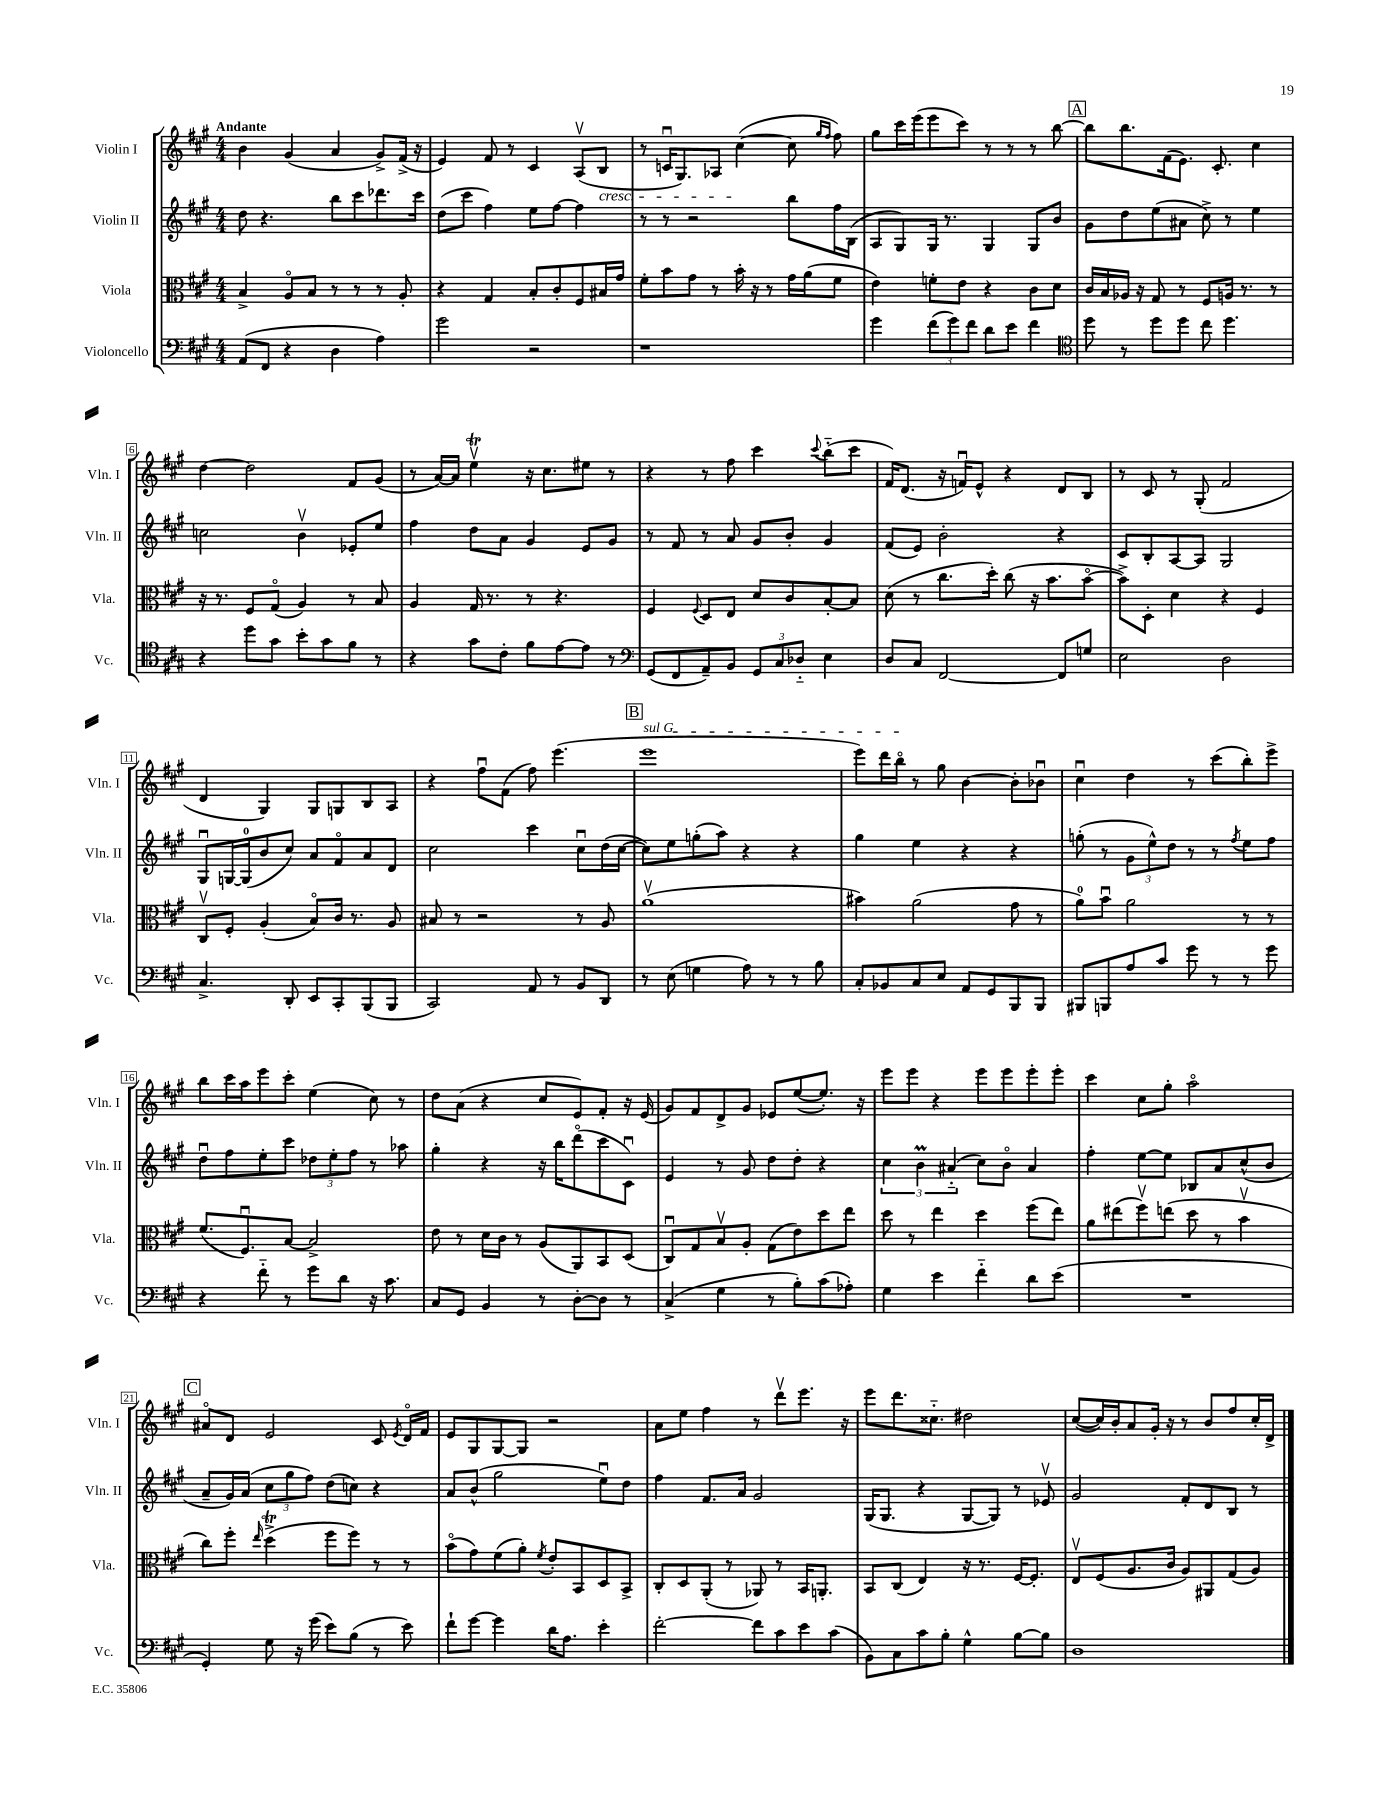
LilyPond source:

<<
\new StaffGroup <<
\new Staff = "s0" \with { instrumentName = "Violin I" shortInstrumentName = "Vln. I" } {
    \clef treble \key a \major \numericTimeSignature \time 4/4 \tempo "Andante"
    \autoBeamOff b'4 gis'4( a'4 gis'8[->) fis'16]->( r16 |
    e'4) fis'8 r8 cis'4 a8[\upbow( b8]\cresc |
    r8 c'16[\downbow gis8.) aes8] cis''4~\!( cis''8 \grace { gis''16[ fis''16] } fis''8) |
    gis''8[ cis'''16 e'''16( e'''8 cis'''8]) r8 r8 r8 b''8~ |
    \mark \markup { \box "A" } b''8[ b''8. fis'16( e'8.]) cis'8.-. cis''4 |
    d''4~ d''2 fis'8[ gis'8]( |
    r8 a'16[~) a'16] e''4\upbow\trill r16 cis''8.[ eis''8] r8 |
    r4 r8 fis''8 cis'''4 \appoggiatura { cis'''8 } b''8[-_( cis'''8] |
    fis'16[) d'8.]( r16 f'16[\downbow) e'8]-^ r4 d'8[ b8] |
    r8 cis'8 r8 gis8-.( fis'2 |
    d'4 gis4) gis8[ g8 b8 a8] |
    r4 fis''8[\downbow fis'8]( fis''8) e'''4.( |
    \mark \markup { \box "B" } \once \override TextSpanner.bound-details.left.text = \markup { \italic "sul G" } e'''1\startTextSpan |
    e'''8[) d'''16 b''16]\flageolet\stopTextSpan r8 gis''8 b'4~ b'8[-. bes'8]\downbow |
    cis''4\downbow d''4 r8 cis'''8[( b''8-.) e'''8]-> |
    b''8[ cis'''16 a''16 e'''8 cis'''8]-. e''4( cis''8) r8 |
    d''8[ a'8]( r4 cis''8[ e'8) fis'8]-. r16 e'16( |
    gis'8[) fis'8 d'8-> gis'8] ees'8[ e''8~( e''8.]-.) r16 |
    e'''8[ e'''8] r4 e'''8[ e'''8 e'''8-. e'''8]-. |
    cis'''4 cis''8[ gis''8]-. a''2\flageolet |
    \mark \markup { \box "C" } ais'8[\flageolet d'8] e'2 cis'8 \acciaccatura { e'8 } d'16[\flageolet fis'16] |
    e'8[ gis8 gis8~ gis8] r2 |
    a'8[ e''8] fis''4 r8 d'''8[\upbow e'''8.] r16 |
    e'''8[ d'''8. cisis''8.]-_ dis''2 |
    cis''8[~( cis''16) b'16-. a'8 gis'16]-. r16 r8 b'8[ fis''8 cis''16-. d'16]-> \bar "|." |
}
\new Staff = "s1" \with { instrumentName = "Violin II" shortInstrumentName = "Vln. II" } {
    \clef treble \key a \major \numericTimeSignature \time 4/4
    \autoBeamOff d''8 r4. b''8[ cis'''8 des'''8. cis'''16] |
    d''8[( cis'''8] fis''4) e''8[ fis''8]~ fis''4 |
    r8 r8 r2 b''8[ fis''16 b16]( |
    a8[ gis8) gis16] r8. gis4 gis8[ b'8] |
    \mark \markup { \box "A" } gis'8[ d''8 e''8( ais'8] cis''8->) r8 e''4 |
    c''2 b'4\upbow ees'8[-. e''8] |
    fis''4 d''8[ a'8] gis'4 e'8[ gis'8] |
    r8 fis'8 r8 a'8 gis'8[ b'8]-. gis'4 |
    fis'8[( e'8]) b'2-. r4 |
    cis'8[ b8-. a8~ a8] gis2 |
    gis8[\downbow g16~ g16-0( b'8 cis''8]) a'8[ fis'8\flageolet a'8 d'8] |
    cis''2 cis'''4 cis''8[\downbow d''16( cis''16]~ |
    \mark \markup { \box "B" } cis''8[) e''8 g''8-.( a''8]) r4 r4 |
    gis''4 e''4 r4 r4 |
    g''8-.( r8 \tuplet 3/2 { gis'8[ e''8-^) d''8] } r8 r8 \acciaccatura { fis''8 } e''8[ fis''8] |
    d''8[\downbow fis''8 e''8-. cis'''8] \tuplet 3/2 { des''8[ e''8-. fis''8] } r8 aes''8 |
    gis''4-. r4 r16 b''16[ d'''8\flageolet( cis'''8 cis'8]\downbow) |
    e'4 r8 gis'8 d''8[ d''8]-. r4 |
    \tuplet 3/2 { cis''4 b'4\prall ais'4-_( } cis''8[) b'8]\flageolet ais'4 |
    fis''4-. e''8[~ e''8] bes8[ a'8 cis''8-^( b'8] |
    \mark \markup { \box "C" } a'8[-- gis'16) a'16]( \tuplet 3/2 { cis''8[ gis''8 fis''8]) } d''8[( c''8]) r4 |
    a'8[ b'8]-^( gis''2 e''8[\downbow) d''8] |
    fis''4 fis'8.[ a'16] gis'2 |
    gis16[( gis8.] r4 gis8[~ gis8]) r8 ees'8\upbow |
    gis'2 fis'8[-. d'8 b8] r8 \bar "|." |
}
\new Staff = "s2" \with { instrumentName = "Viola" shortInstrumentName = "Vla." } {
    \clef alto \key a \major \numericTimeSignature \time 4/4
    \autoBeamOff b4-> a8[\flageolet b8] r8 r8 r8 a8-. |
    r4 gis4 b8[-. cis'8-. fis8 bis16 gis'16] |
    fis'8[-. b'8 gis'8] r8 b'16-. r16 r8 gis'16[ a'16( fis'8] |
    e'4) f'8[-. e'8] r4 cis'8[ d'8] |
    \mark \markup { \box "A" } cis'16[ b16 aes16] r16 gis8 r8 fis8[ a16] r8. r8 |
    r16 r8. fis8[ gis8]\flageolet( a4) r8 b8 |
    a4 gis16 r8. r8 r4. |
    fis4 \appoggiatura { fis8 } d8[ e8] d'8[ cis'8 b8~-. b8] |
    d'8( r8 cis''8.[ d''16]-.) cis''8( r16 b'8.[ b'8]~\flageolet |
    b'8[->) d8]-. d'4 r4 fis4 |
    cis8[\upbow fis8]-. a4-.( b8[\flageolet) cis'16] r8. a8 |
    bis8 r8 r2 r8 a8 |
    \mark \markup { \box "B" } a'1\upbow( |
    bis'4) a'2( gis'8 r8 |
    a'8[-0) b'8]\downbow a'2 r8 r8 |
    fis'8.[( fis8.\downbow) b8]~ b2-> |
    e'8 r8 d'16[ cis'16] r8 a8[( a,8) b,8 d8]( |
    cis8[\downbow) gis8 b8\upbow a8]-. gis8[( e'8) d''8 e''8] |
    d''8 r8 e''4 d''4 fis''8[( e''8]) |
    a'8[ eis''8( fis''8\upbow) e''8]( d''8 r8 b'4\upbow |
    \mark \markup { \box "C" } cis''8[) fis''8]-. \grace { e''16 } d''4->\trill( fis''8[ fis''8]) r8 r8 |
    b'8[\flageolet( gis'8) fis'8( a'8]-.) \acciaccatura { fis'8 } e'8[-. b,8 d8 b,8]-> |
    cis8[-. d8 a,8]-.( r8 aes,8) r8 b,16[ a,8.]-. |
    b,8[ cis8]( e4) r16 r8. fis16[~ fis8.]-. |
    e8[\upbow fis8( a8. cis'16] a8[) ais,8 gis8( a8]) \bar "|." |
}
\new Staff = "s3" \with { instrumentName = "Violoncello" shortInstrumentName = "Vc." } {
    \clef bass \key a \major \numericTimeSignature \time 4/4
    \autoBeamOff a,8[( fis,8] r4 d4 a4) |
    gis'2 r2 |
    r1 |
    gis'4 \tuplet 3/2 { fis'8[( gis'8) fis'8] } d'8[ e'8] fis'4 |
    \mark \markup { \box "A" } \clef tenor d''8 r8 d''8[ d''8] cis''8 d''4. |
    r4 d''8[ gis'8] b'8[-. gis'8 fis'8] r8 |
    r4 gis'8[ cis'8]-. fis'8[ e'8~ e'8] r8 |
    \clef bass gis,8[( fis,8 a,8--) b,8] \tuplet 3/2 { gis,8[ cis8 des8]-_ } e4 |
    d8[ cis8] fis,2~ fis,8[ g8] |
    e2 d2 |
    cis4.-> d,8-. e,8[ cis,8-. b,,8( b,,8] |
    cis,2) a,8 r8 b,8[ d,8] |
    \mark \markup { \box "B" } r8 e8( g4 a8) r8 r8 b8 |
    cis8[-. bes,8 cis8 e8] a,8[ gis,8 b,,8 b,,8] |
    bis,,8[ b,,8 a8 cis'8] gis'8 r8 r8 gis'8 |
    r4 fis'8-_ r8 gis'8[ d'8] r16 cis'8. |
    cis8[ gis,8] b,4 r8 d8[~-. d8] r8 |
    cis4->( gis4 r8 b8[-.) cis'8( aes8]-.) |
    gis4 e'4 fis'4-_ d'8[ e'8]( |
    R1 |
    \mark \markup { \box "C" } gis,4-.) gis8 r16 gis'16( e'8[) b8]( r8 e'8) |
    fis'8[-! gis'8]~ gis'4 d'16[ a8.] e'4-. |
    fis'2~-. fis'8[ cis'8 e'8 cis'8]( |
    b,8[) cis8 cis'8 b8]-. gis4-^ b8[~ b8] |
    d1 \bar "|." |
}
>>
>>
\layout { \context { \Score \override BarNumber.stencil = #(make-stencil-boxer 0.1 0.3 ly:text-interface::print) } }
